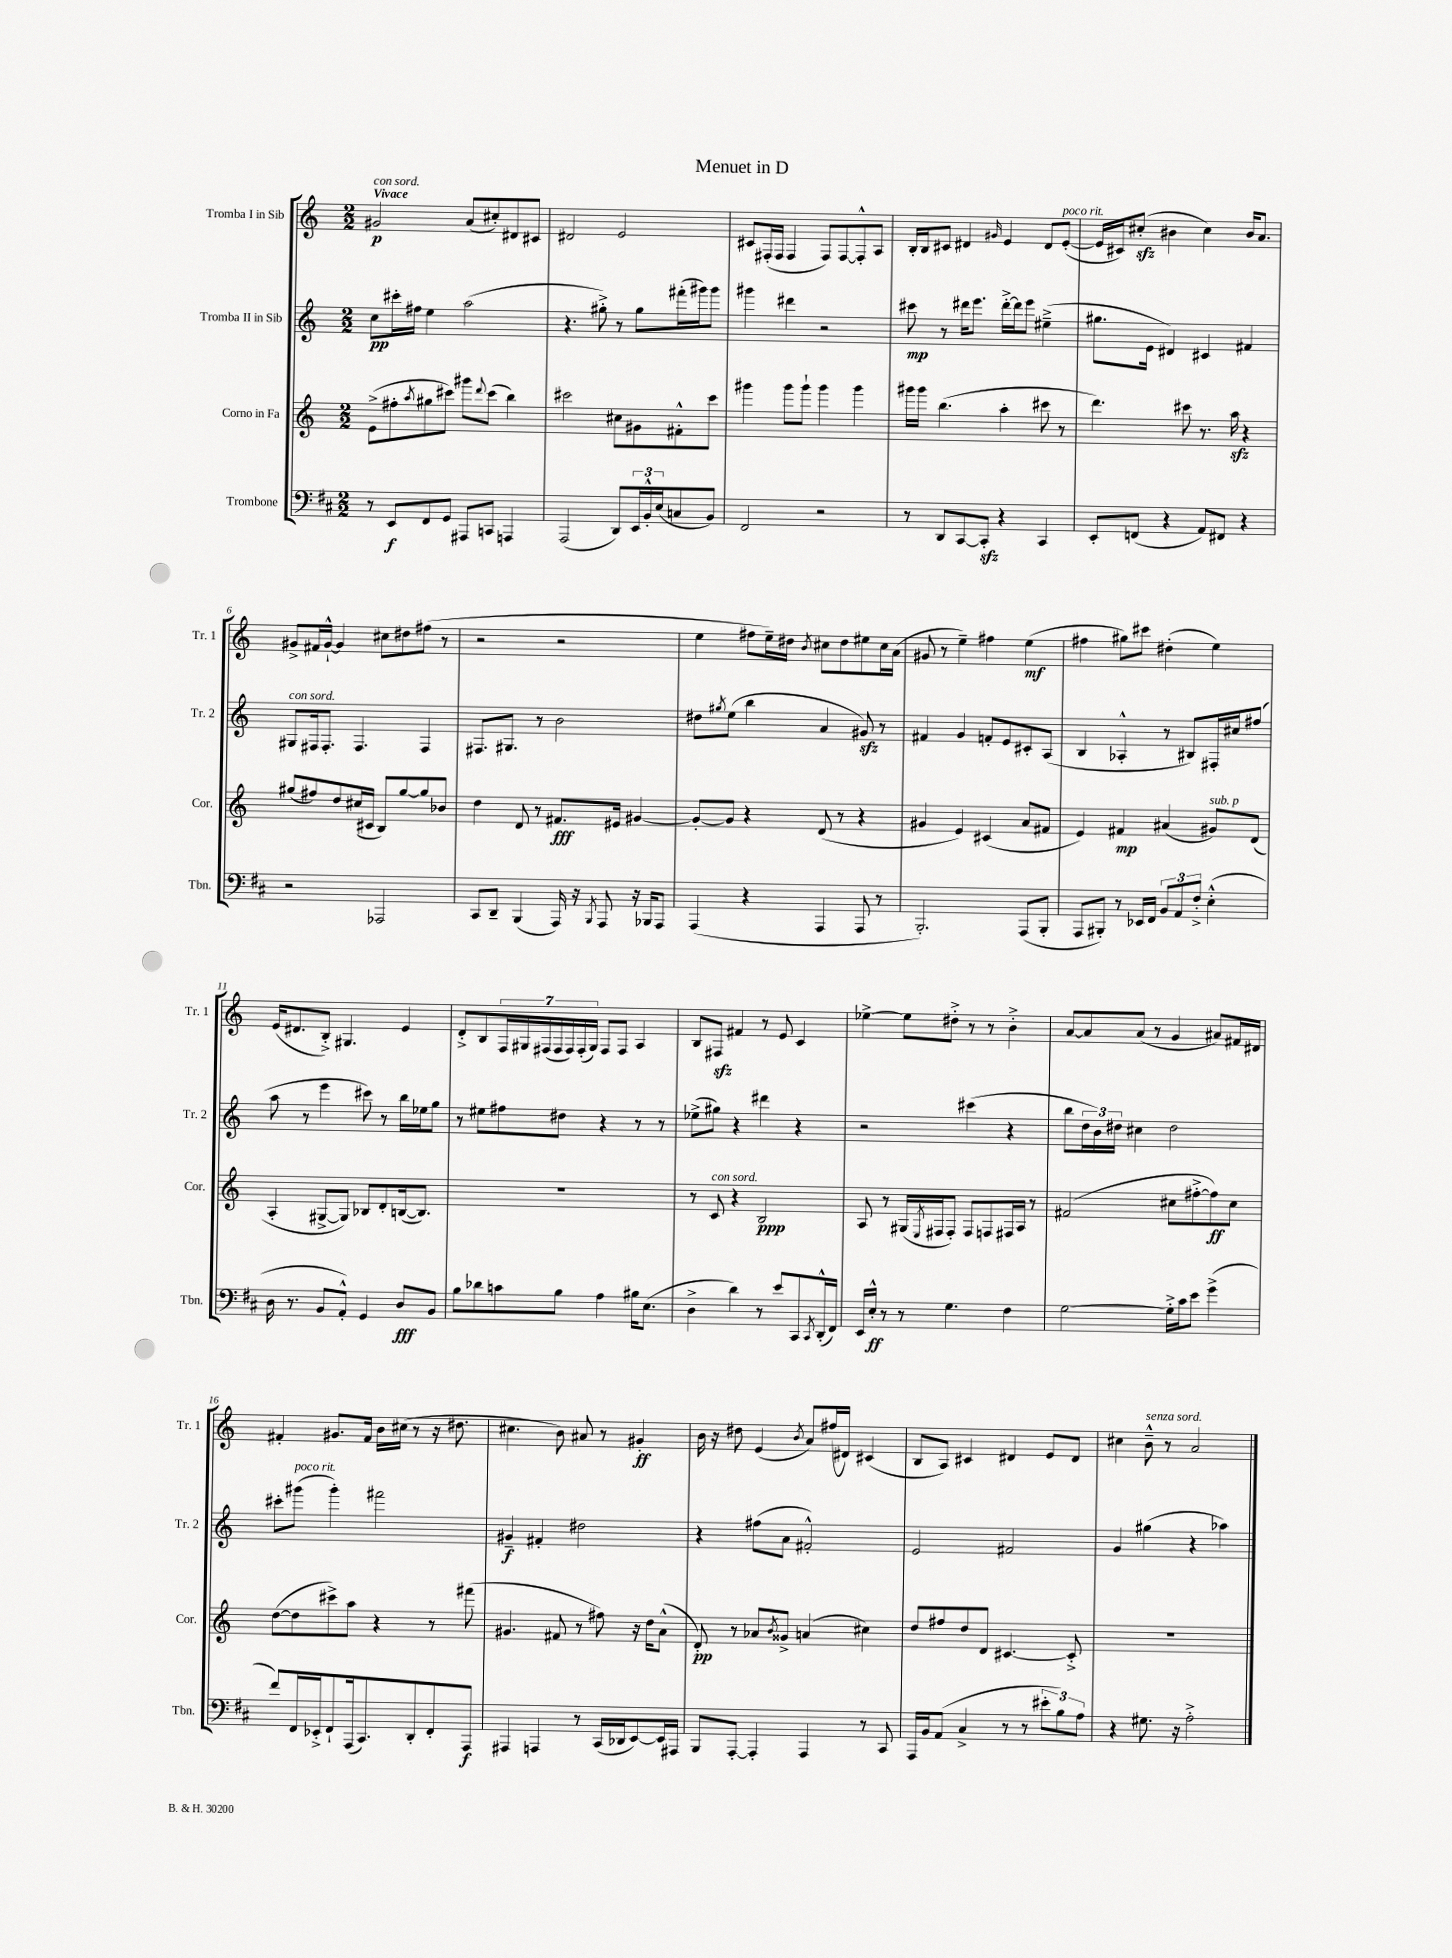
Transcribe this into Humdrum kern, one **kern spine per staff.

**kern	**kern	**kern	**kern
*staff4	*staff3	*staff2	*staff1
*clefF4	*clefG2	*clefG2	*clefG2
*k[f#c#]	*k[]	*k[]	*k[]
*M2/2	*M2/2	*M2/2	*M2/2
8r	(8e^	8cc	2g#
8EE	8ff#'	16ccc#'	.
.	.	16ff#	.
.	8qaa	.	.
8FF#	8gg#	4ee	.
8GG	8ccc#)	.	.
8AAA#	8ggg#	(2aa	(8a
.	8qqddd	.	.
8CC	(8ccc#	.	8cc#')
4AAA	4bb)	.	8d#
.	.	.	8c#
=	=	=	=
(2AAA	2ccc#	4.r	2d#
.	.	8gg#'^)	.
8DD)	8cc#	8r	2e
24EE	8g#	8gg#	.
24BB'^^	.	.	.
(24E	.	.	.
8C	8f#'^^	(16fff#'	.
.	.	16ggg#)	.
8BB)	8ccc#	8ggg#	.
=	=	=	=
2FF#	4ggg#	4ggg#	8c#
.	.	.	(16F#'
.	.	.	16F#
.	8ggg#	4ddd#	4F#
.	8ggg#`	.	.
2r	4ggg#	2r	8F#)
.	.	.	[8F#
.	4ggg#	.	8F#'^^]
.	.	.	8A
=	=	=	=
8r	16ggg#	8ccc#	16B'
.	16ggg#	.	16B
8DD	(4.bb	8r	8c#
[8CC#	.	16ddd#	4d#
.	.	8.eee	.
8CC#']	.	.	.
.	.	.	16qqg#
4r	4aa'	[16ddd#'^	4e
.	.	16ddd#]	.
.	.	8eee	.
4CC#	8ccc#	(4ee#~^	8d#
.	8r	.	([8e'
=	=	=	=
8EE'	4.ddd)	8.gg#	16e]
.	.	.	16c#)
(8FF	.	.	(8cc#'
.	.	16e	.
4r	.	4d#)	4b#
.	8ccc#	.	.
8AA)	8.r	4c#	4cc#)
8FF#	.	.	.
.	16aa	.	.
4r	4r	4f#	16b#
.	.	.	8.a
=	=	=	=
2r	(8gg#	8G#	8g#^
.	8ff#)	16F#	16f#
.	.	8.F#'	[16g#`^^
.	8dd	.	4g#]
.	(16cc#	4.F#	.
.	16c#	.	.
2AAA-	8B)	.	8cc#
.	[8gg#	.	8dd#
.	8gg#]	4F#	(8ff#
.	8b-	.	8r
=	=	=	=
8CC#	4dd	8.F#	2r
8DD~	.	.	.
.	.	8.G#	.
(4BBB	8d	.	.
.	8r	8r	.
16AAA)	8.f#	2b	2r
16r	.	.	.
8qBBB	.	.	.
8AAA	.	.	.
.	16e#	.	.
16r	[4g#	.	.
16BBB-	.	.	.
8AAA	.	.	.
=	=	=	=
(4AAA	8g#'_	8dd#	4ee
.	.	8qgg#	.
.	8g#]	(8ee	.
4r	4r	4bb	8ff#
.	.	.	16ee~)
.	.	.	16dd#
.	.	.	8qb
4AAA	(8d	4a	8cc#
.	8r	.	8dd#
8AAA	4r	8g#)	8ee#
8r	.	8r	16cc#
.	.	.	(16a
=	=	=	=
2.BBB')	4g#	4f#	8g#
.	.	.	8r
.	4e)	4g	4ee~)
.	(4c#	8f'	4ff#
.	.	8e	.
(8AAA	8a	8c#'	(4ee
8BBB'	8f#	(8A	.
=	=	=	=
8AAA	4e)	4B	4ff#
8BBB#')	.	.	.
8r	4f#	4A-'^^	8gg#)
16EE-	.	.	8ccc#
16FF#	.	.	.
12BB	(4a#	8r	(4dd#'
12AA	.	.	.
.	.	8B#)	.
12F#'^	.	.	.
(4E'^^	8g#)	16F#'	4ee)
.	.	16cc#	.
.	(8d	(8ff#	.
=	=	=	=
16D	4A'	8aa	(16e
8.r	.	.	8.d#
.	.	8r	.
8BB	[8G#^	4eee	8B'^)
8AA'^^)	8G#])	.	4.G#
4GG	8B-	8ccc#)	.
.	8d'	8r	.
8D	([16B	16bb	4e
.	8.B])	16ee-	.
8BB	.	8gg	.
=	=	=	=
8B	1r	8r	8d'^
8d-	.	8ee#	8B
8c	.	8ff#	28F
.	.	.	28G#
.	.	.	(28F#
.	.	.	28F#
8B	.	8dd#	.
.	.	.	28F#)
.	.	.	(28F#'
.	.	.	28G#)
4A	.	4r	8F#
.	.	.	8F#
16B#	.	8r	4A
(8.E	.	.	.
.	.	8r	.
=	=	=	=
4D^	8r	(8ee-^	8B
.	8c	8gg#)	8F#
4d)	4r	4r	4f#
8r	2B	4ddd#	8r
8e	.	.	8e
8CC#	.	4r	4c
8qCC#	.	.	.
(16DD'^^	.	.	.
16FF#)	.	.	.
=	=	=	=
16EE	8A	2r	[4ee-^
16E'^^	.	.	.
8r	8r	.	.
8r	(16G#	.	8ee-]
.	8qE	.	.
.	16F#	.	.
4.G	8F#')	.	8dd#'^
.	8F#	(4ccc#	8r
.	8F	.	8r
4F#	16F#	4r	4b'^
.	16A	.	.
.	8r	.	.
=	=	=	=
[2G	(2f#	8bb	[8a
.	.	24dd	8a]
.	.	24b)	.
.	.	24dd#	.
.	.	4cc#	(8a
.	.	.	8r
16G'^]	8cc#	2dd#	4g
16c#	.	.	.
8e	[8ff#'^	.	.
(4g^	8ff#])	.	8a#)
.	8cc#	.	16f#
.	.	.	16d#
=	=	=	=
8f#)	([8dd	8ccc#'	4f#'
16FF#	8dd]	(8ggg#	.
16EE-'^	.	.	.
8FF#`	8ccc#^)	4ggg#')	8.g#
(16AAA	8aa	.	.
8.CC#)	.	.	16f#
.	4r	2fff#	16b
.	.	.	(16cc#
8DD'	.	.	8r
8FF#'	8r	.	16r
.	.	.	8.dd#
8AAA	(8fff#	.	.
=	=	=	=
4AAA#	4.g#	4g#~	4.cc#
4AAA	.	4f#'	.
.	8f#	.	8b)
8r	8r	2dd#	8a#
(16CC#	8ff#)	.	8r
16DD-	.	.	.
[8EE)	16r	.	4g#'
.	16dd	.	.
16EE]	(8a^^	.	.
16AAA#	.	.	.
=	=	=	=
8BBB	8d')	4r	16b
.	.	.	16r
[8AAA'	8r	.	8dd#
4AAA']	8a-	(8ff#	(4e
.	8qb	.	.
.	8g##^	8a	.
.	.	.	8qb
4AAA	(4a	2f#'^^)	8a)
.	.	.	(16ff#
.	.	.	16d#)
8r	4cc#)	.	(4c#
8CC#	.	.	.
=	=	=	=
16AAA	8dd	2e	8B
16BB	.	.	.
(8AA	8ff#	.	8A)
4C#^	8dd	.	4c#
.	8d	.	.
8r	[4.c#	2f#	4d#
8r	.	.	.
12e#'	.	.	8e
12B)	.	.	.
.	8c#'^]	.	8d#
12A	.	.	.
=	=	=	=
4r	1r	4g	4cc#
8.G#	.	(4gg#	8b~^^
.	.	.	8r
16r	.	.	.
2A'^	.	4r	2a
.	.	4aa-)	.
==	==	==	==
*-	*-	*-	*-
